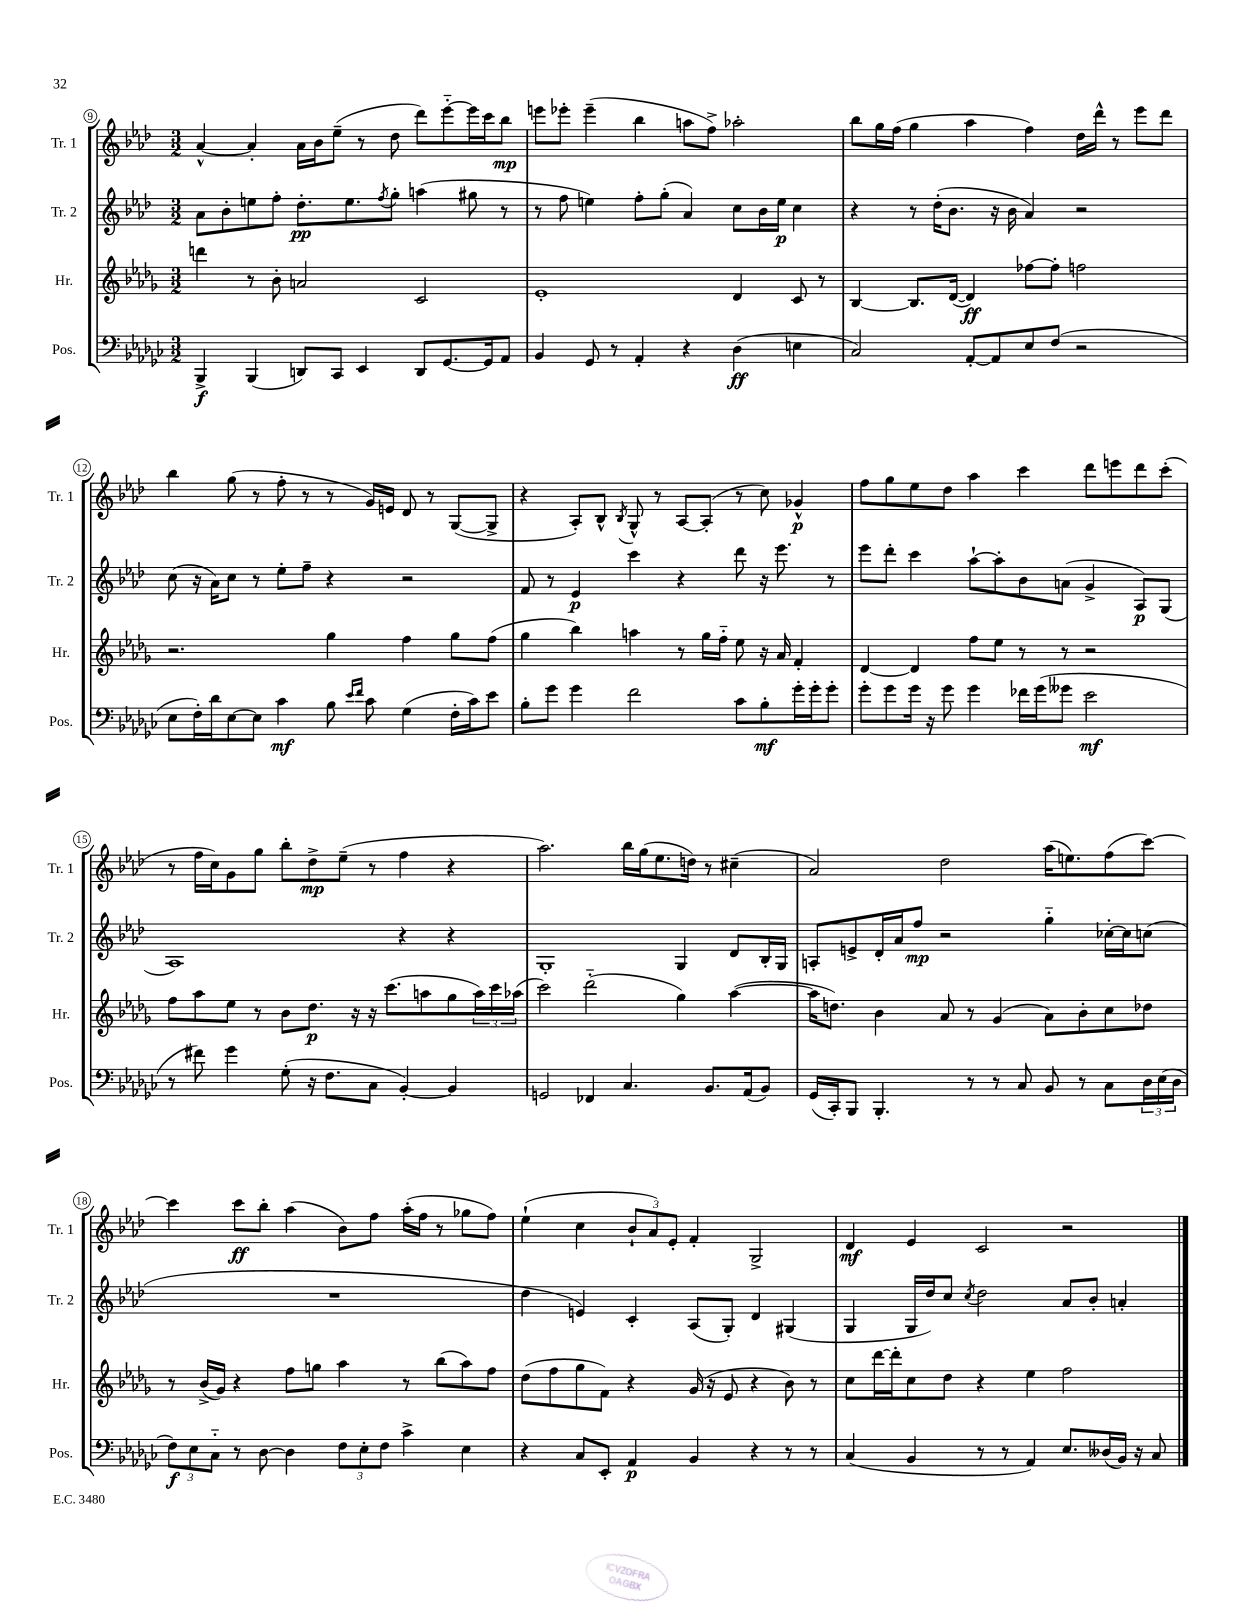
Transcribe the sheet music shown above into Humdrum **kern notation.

**kern	**kern	**kern	**kern
*staff4	*staff3	*staff2	*staff1
*clefF4	*clefG2	*clefG2	*clefG2
*k[b-e-a-d-g-c-]	*k[b-e-a-d-g-]	*k[b-e-a-d-]	*k[b-e-a-d-]
*M3/2	*M3/2	*M3/2	*M3/2
4BBB-^/	4ddd\	8a-\L	[4a-^^/
.	.	8b-'\	.
(4BBB-/	8r	8ee\	4a-'/]
.	8b-'\	8ff'\J	.
8DD/L)	2a/	8.dd-'\L	16a-\LL
.	.	.	16b-\J
8CC-/J	.	.	(8ee-~\J
.	.	8.ee\	.
4EE-/	.	.	8r
.	.	8qff/	.
.	.	8gg'\J	8dd-\
8DD/L	2c/	(4aa\	8ddd-\L)
[8.GG-/	.	.	[8eee-'~\
.	.	8gg#\	16eee-\]L
16GG-/]k	.	.	16ccc\J
8AA-/J	.	8r	8bb-\J
=	=	=	=
4BB-/	1e-'	8r	8eee\L
.	.	8ff\	8eee-'\J
8GG-/	.	4ee\)	(4eee-~\
8r	.	.	.
4AA-'/	.	8ff'\L	4bb-\
.	.	(8gg'\J	.
4r	.	4a-/)	8aa\L
.	.	.	8ff^\J)
(4D-\	4d-/	8cc\L	2aa-'\
.	.	16b-\L	.
.	.	16ee\JJ	.
4E\	8c/	4cc\	.
.	8r	.	.
=	=	=	=
2C-/)	[4B-/	4r	8bb-\L
.	.	.	16gg\L
.	.	.	(16ff\JJ
.	8.B-/]L	8r	4gg\
.	.	(16dd-'\LK	.
.	([16d-/Jk	8.b-\J	.
[8AA-'/L	4d-/])	.	4aa-\
8AA-/]	.	16r	.
.	.	16b-\	.
8E-/	[8ff-\L	4a-/)	4ff\)
(8F/J	8ff-'\]J	.	.
2r	2ff\	2r	16dd-\LL
.	.	.	16ddd-^^\JJ
.	.	.	8r
.	.	.	8eee-\L
.	.	.	8ddd-\J
=	=	=	=
8E-\L	2.r	(8cc\	4bb-\
16F'\L)	.	16r	.
16d-\J	.	16a-\LK)	.
[8E-\	.	8cc\J	(8gg\
8E-\]J	.	8r	8r
4c-\	.	8ee-'\L	8ff'\
.	.	8ff~\J	8r
8B-\	4gg-\	4r	8r
16qqe-/LL	.	.	.
16qqf/JJ	.	.	.
8c-\	.	.	16g/LL)
.	.	.	16e/JJ
(4G-\	4ff\	2r	8d-/
.	.	.	8r
16F'\LL	8gg-\L	.	([8G/L
16c-\J)	.	.	.
8e-\J	(8ff\J	.	8G^/]J
=	=	=	=
8B-'\L	4gg-\	8f/	4r
8g-\J	.	8r	.
4g-\	4bb-\)	4e-/	8A-'/L)
.	.	.	8B-^^/J
.	.	.	8qB-/
2f\	4aa\	4ccc\	8G^^/
.	.	.	8r
.	8r	4r	[8A-/L
.	16gg-\LL	.	(8A-'/]J
.	16ff'~\JJ	.	.
8c-\L	8ee-\	8ddd-\	8r
8B-'\	16r	16r	8cc\)
.	16a-/	8.eee-\	.
16g-'\L	4f'/	.	4g-^^/
16g-'\J	.	.	.
8g-'\J	.	8r	.
=	=	=	=
8g-'\L	[4d-/	8eee-\L	8ff\L
8g-\	.	8ddd-'\J	8gg\
16g-\Jk	4d-/]	4ccc\	8ee-\
16r	.	.	.
8g-\	.	.	8dd-\J
4g-\	8ff\L	[8aa-`\L	4aa-\
.	8ee-\J	8aa-'\]	.
16f-\LL	8r	8b-\	4ccc\
(16g-\J	.	.	.
8g--\J	8r	(8a\J	.
2e-\	2r	4g^/	8ddd-\L
.	.	.	8eee\
.	.	8A-/L)	8ddd-\
.	.	(8G/J	(8ccc'\J
=	=	=	=
8r	8ff\L	1A-)	8r
8f#\)	8aa-\	.	16ff\LL
.	.	.	16cc\J)
4g-\	8ee-\J	.	8g\
.	8r	.	8gg\J
(8G-'\	8b-\L	.	8bb-'\L
16r	8.dd-\J	.	8dd-^\
8.F\L	.	.	.
.	.	.	(8ee-~\J
.	16r	.	.
8C-\J	16r	.	8r
.	(8.ccc\L	.	.
[4BB-'/)	.	4r	4ff\
.	8aa\	.	.
4BB-/]	8gg-\	4r	4r
.	24aa\L)	.	.
.	24ccc\	.	.
.	(24aa-\JJ	.	.
=	=	=	=
2GG/	2ccc\)	1G'	2.aa-\)
4FF-/	(2ddd-'~\	.	.
4.C-/	.	.	16bb-\LL
.	.	.	(16gg\J
.	.	.	8.ee-\
.	4gg-\)	4G/	.
.	.	.	16dd\Jk)
8.BB-/L	.	.	8r
.	([4aa-\	8d-/L	(4cc#~\
(16AA-/k	.	.	.
8BB-/J)	.	16B-'/L	.
.	.	16G/JJ	.
=	=	=	=
(16GG-/LL	16aa-\]LK	8A'/L	2a-/)
16CC-'/J)	8.dd\J)	.	.
8BBB-/J	.	8e^/	.
4.BBB-'/	4b-\	16d-'/L	.
.	.	16a-/J	.
.	.	8ff/J	.
.	8a-/	2r	2dd-\
8r	8r	.	.
8r	(4g-/	.	.
8C-/	.	.	.
8BB-/	8a-\L)	4gg'~\	(16aa-\LK
.	.	.	8.ee\)
8r	8b-'\	.	.
8C-\L	8cc\	[16cc-'\LL	(8ff\
.	.	16cc-\]J	.
24D-\L	8dd-\J	(8cc\J	[8ccc\J)
(24E-\	.	.	.
24D-\JJ	.	.	.
=	=	=	=
12F\L)	8r	1.r	4ccc\]
12E-\	.	.	.
.	(16b-^/LL	.	.
12C-'~\J	.	.	.
.	16g-/JJ)	.	.
8r	4r	.	8ccc\L
[8D-\	.	.	8bb-'\J
4D-\]	8ff\L	.	(4aa-\
.	8gg\J	.	.
12F\L	4aa-\	.	8b-\L)
12E-'\	.	.	.
.	.	.	8ff\J
12F\J	.	.	.
4c-^\	8r	.	(16aa-'\LL
.	.	.	16ff\JJ
.	(8bb-\L	.	8r
4E-\	8aa-\)	.	8gg-\L
.	8ff\J	.	8ff\J)
=	=	=	=
4r	(8dd-\L	4dd-\	(4ee-`\
.	8ff\	.	.
8C-/L	8gg-\	4e/)	4cc\
8EE-'/J	8f\J)	.	.
4AA-/	4r	4c'/	12b-`/L
.	.	.	12a-/)
.	.	.	12e-'/J
4BB-/	(16g-/	(8A-/L	4f'/
.	16r	.	.
.	8e-/	8G'/J)	.
4r	4r	4d-/	2G^/
8r	8b-\)	(4G#/	.
8r	8r	.	.
=	=	=	=
(4C-/	8cc\L	4G/	4d-/
.	[16ddd-\L	.	.
.	16ddd-'\]J	.	.
4BB-/	8cc\	16G/LL	4e-/
.	.	16dd-/J)	.
.	8dd-\J	8cc/J	.
.	.	8qcc/	.
8r	4r	2dd-\	2c/
8r	.	.	.
4AA-/)	4ee-\	.	.
8.E-/L	2ff\	8a-/L	2r
.	.	8b-'/J	.
(16D--/L	.	.	.
16BB-/JJ)	.	4a'/	.
16r	.	.	.
8C-/	.	.	.
==	==	==	==
*-	*-	*-	*-
